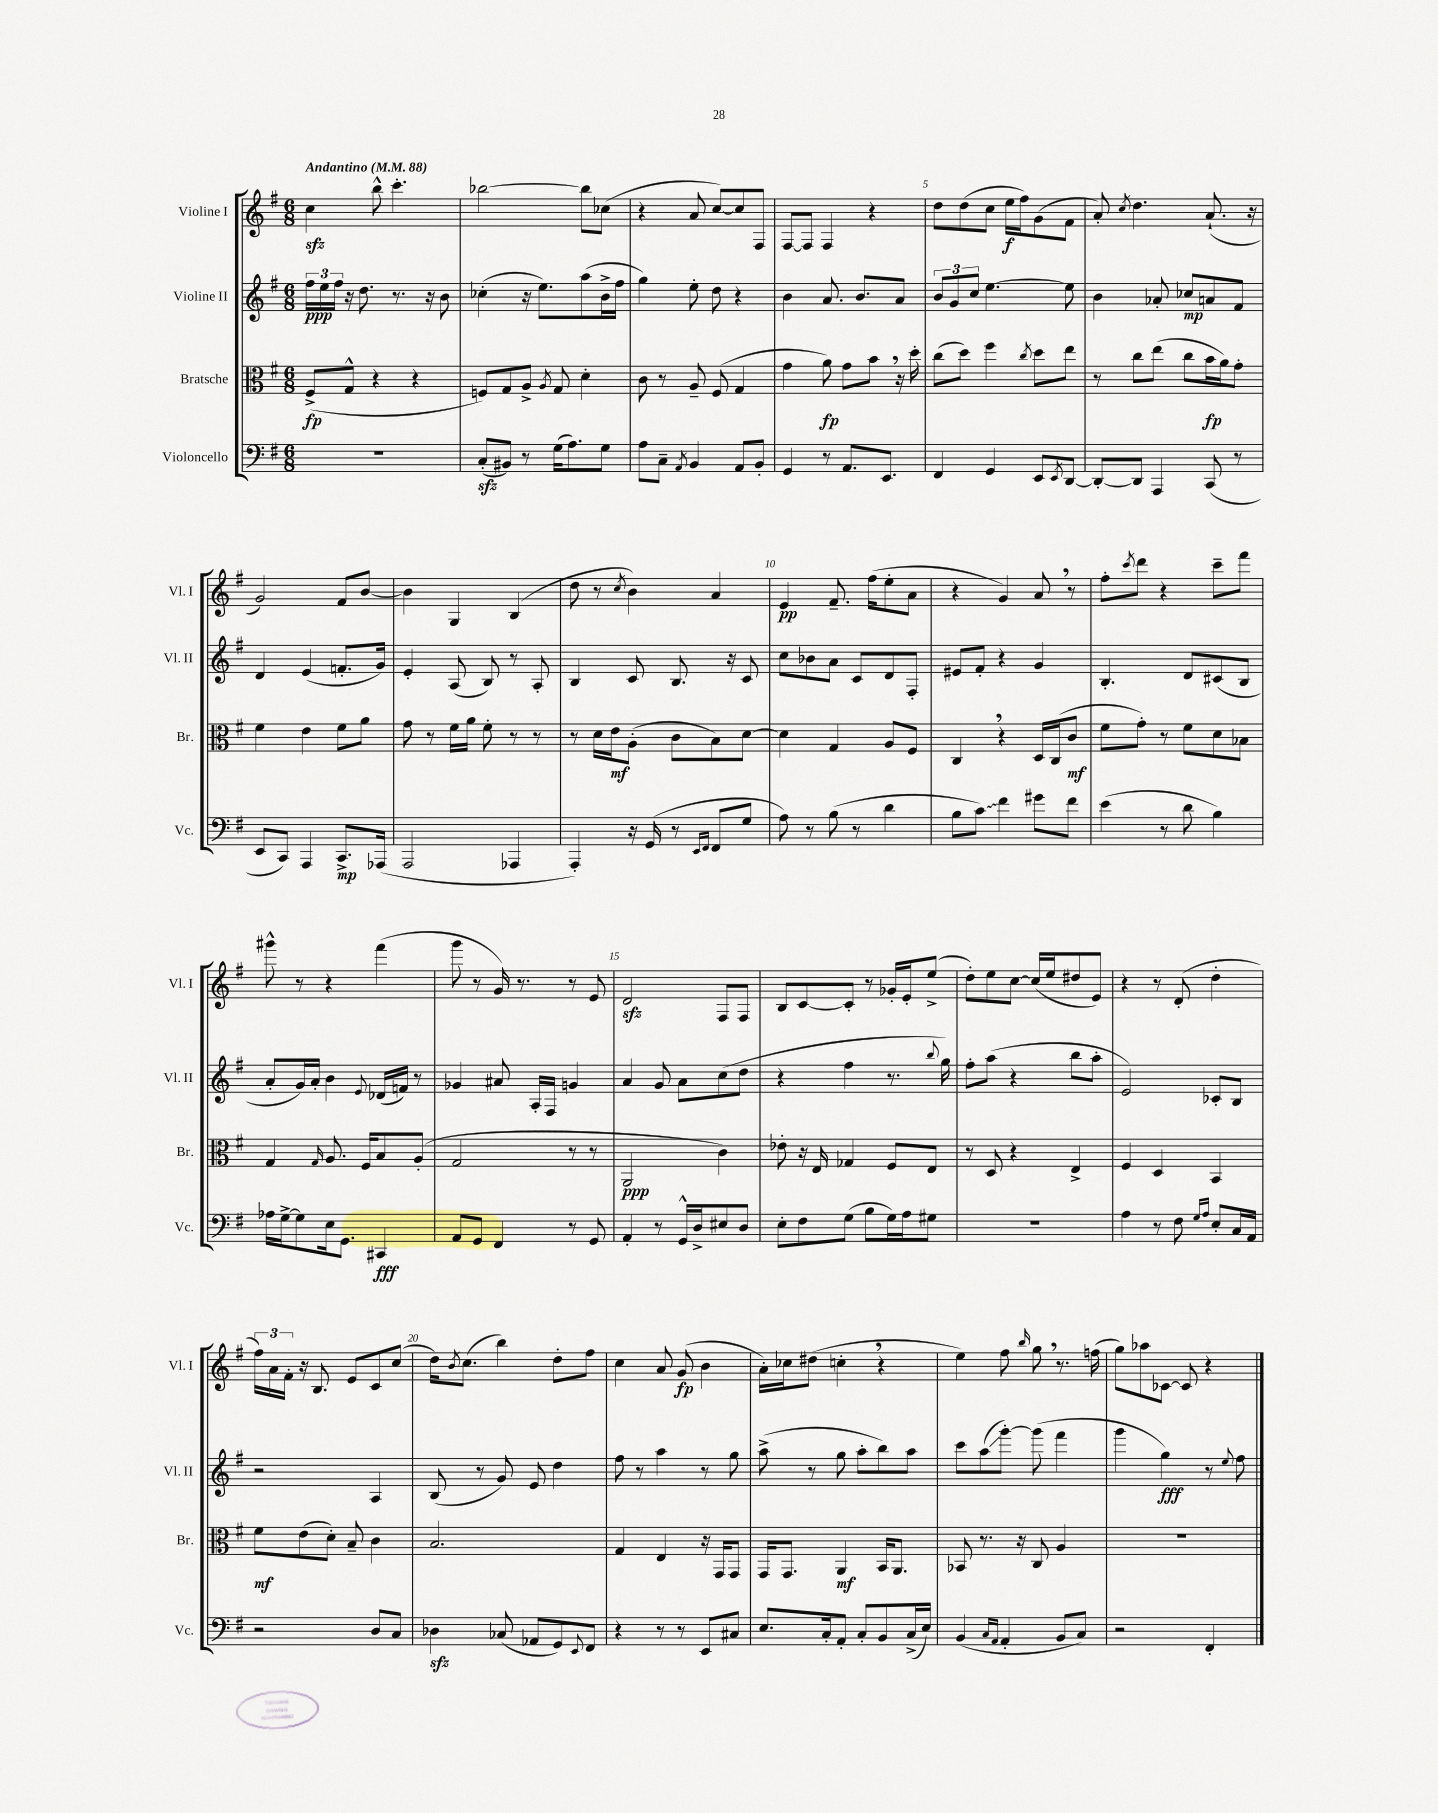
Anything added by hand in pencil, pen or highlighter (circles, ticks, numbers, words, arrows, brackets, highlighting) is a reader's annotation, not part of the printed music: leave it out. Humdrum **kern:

**kern	**kern	**kern	**kern
*staff4	*staff3	*staff2	*staff1
*clefF4	*clefC3	*clefG2	*clefG2
*k[f#]	*k[f#]	*k[f#]	*k[f#]
*M6/8	*M6/8	*M6/8	*M6/8
*MM88	*MM88	*MM88	*MM88
2.r	(8F#^	24ff#	4cc
.	.	24ee	.
.	.	24ff#	.
.	8G^^	16r	.
.	.	8.dd	.
.	4r	.	8bb^^
.	.	8.r	4.ccc'
.	4r	.	.
.	.	16r	.
.	.	8b	.
=	=	=	=
(8C'	8F)	(4cc-'	[2bb-
8BB#)	8G	.	.
8r	8A^	16r	.
.	.	8.ee)	.
.	8qA	.	.
(16G	8G	.	.
8.A)	.	.	.
.	4d'	(8aa	8bb-]
8G	.	16b^	(8cc-
.	.	16ff#	.
=	=	=	=
8A	8c	4gg)	4r
8C~	8r	.	.
8qAA	.	.	.
4BB	8A~	8ee'	8a
.	(8F#	8dd	[8cc)
8AA	4G	4r	8cc]
8BB'	.	.	8F#
=	=	=	=
4GG	4g	4b	[8F#
.	.	.	8F#]
8r	8a)	8.a	4F#
8.AA	8g	.	.
.	.	8.b	.
.	8b	.	4r
8.EE	.	.	.
.	16r	8a	.
.	16dd'	.	.
=	=	=	=
4FF#	(8cc	12b	8dd
.	.	12g	.
.	8dd)	.	(8dd
.	.	12cc	.
4GG	4ff#	[4.ee	8cc
.	.	.	16ee
.	.	.	16ff#)
.	8qcc	.	.
8EE	8dd	.	(8g
8qEE	.	.	.
[8DD	8ee	8ee]	8f#
=	=	=	=
8DD'_	8r	4b	8a')
.	.	.	8qcc
8DD]	8cc	.	4.dd
4AAA	(8ee	8a-'	.
.	8cc	8cc-	.
(8CC	16b	8a	(8.a`
.	16a)	.	.
8r	8g'	8f#	.
.	.	.	16r
=	=	=	=
8EE	4f#	4d	2g)
8CC)	.	.	.
4AAA	4e	(4e	.
8.CC^	8f#	8.f'	8f#
.	8a	.	[8b
(16AAA-	.	16g)	.
=	=	=	=
2AAA	8g	4e'	4b]
.	8r	.	.
.	16f#	(8A	4G
.	16a	.	.
.	8f#'	8B)	.
4AAA-	8r	8r	(4B
.	8r	8A'	.
=	=	=	=
4AAA')	8r	4B	8dd
.	16d	.	8r
.	16e	.	.
.	.	.	8qcc
16r	(8A'	8c	4b)
(16GG	.	.	.
8r	8c	8.B	.
16qqEE	.	.	.
16qqFF#	.	.	.
8FF#	8B)	.	4a
.	.	16r	.
8G	[8d	8c	.
=	=	=	=
8A)	4d]	8cc	4e
8r	.	8b-	.
(8B	4G	8a	8.f#~
8r	.	8c	.
.	.	.	(16ff#
4d	8A	8d	8ee'
.	8F#	8F#'	8a
=	=	=	=
8B	4C	8e#	4r
8c)	.	8f#'	.
4f#	4r	4r	4g)
8g#	16D	4g	8a
.	(16C	.	.
8f#	8c	.	8r
=	=	=	=
(4e	8f#	4.B'	8ff#'
.	.	.	8qccc
.	8g')	.	8ddd
8r	8r	.	4r
8d	8f#	8d	.
4B)	8d	(8c#	8ccc~
.	8B-	8B	8fff#
=	=	=	=
16A-	4G	8a'	8ggg#^^
[16G^	.	.	.
8G]	.	16g)	8r
.	.	16a'	.
.	16qqG	.	.
16E	8.A	4b	4r
8.GG	.	.	.
.	16F#	.	.
.	.	8qqe	.
4CC#	8B	(16d-	(4fff#
.	.	16f)	.
.	(8A'	8r	.
=	=	=	=
8AA	2G	4g-	8ggg
8GG	.	.	8r
4FF#	.	8a#	16g)
.	.	.	8.r
.	.	16A'	.
.	.	16F#	.
8r	8r	4g	8r
8GG	8r	.	8e
=	=	=	=
4AA'	2AA	4a	2d
8r	.	8g	.
16GG^^	.	8a	.
16D^	.	.	.
8E#	4c)	(8cc	8F#
8D	.	8dd	8F#
=	=	=	=
8E'	8e-'	4r	8B
8F#	16r	.	[8c
.	16E	.	.
(8G	4G-	4ff#	8c']
8B	.	.	8r
16G)	8F#	8.r	16g-'
16A	.	.	16e'
8G#	8E	.	(8ee^
.	.	8qqbb	.
.	.	16gg)	.
=	=	=	=
2.r	8r	8ff#'	8dd')
.	8D	(8aa	8ee
.	4r	4r	[8cc
.	.	.	(16cc]
.	.	.	16ee
.	4E^	8bb	8dd#
.	.	8aa'	8e)
=	=	=	=
4A	4F#	2e)	4r
8r	4D	.	8r
8F#	.	.	(8d'
16qqG	.	.	.
16qqA	.	.	.
8E'	4BB	8c-'	4dd'
16C	.	8B	.
16AA	.	.	.
=	=	=	=
2r	8f#	2r	24ff#)
.	.	.	24a
.	.	.	24f#'
.	(8e	.	16r
.	.	.	8.B
.	8d')	.	.
.	8B~	.	8e
8D	4c	4A	8c
8C	.	.	(8cc
=	=	=	=
4D-	2.B	(8B	16dd)
.	.	.	8qb
.	.	.	(8.cc
.	.	8r	.
(8C-	.	8g)	4bb)
8AA-	.	8e	.
8GG)	.	4dd	8dd'
8qqEE	.	.	.
8FF#	.	.	8ff#
=	=	=	=
4r	4G	8ff#	4cc
.	.	8r	.
8r	4E	4aa	8a
8r	.	.	(8g
8EE	16r	8r	4b
.	16GG	.	.
8C#	8GG	8gg	.
=	=	=	=
8.E	16GG	(8aa^	16a')
.	8.GG	.	16cc-
.	.	8r	(8dd#
16C'	.	.	.
8AA'	4AA	8gg	4cc'
8C'	.	8aa'	.
8BB	16BB	8bb)	4r
.	8.AA	.	.
(16C^	.	8aa	.
16E)	.	.	.
=	=	=	=
(4BB	8BB-	8ccc	4ee)
.	8.r	(8aa	.
16qqC	.	.	.
16qqAA	.	.	.
4AA'	.	[8ggg')	8ff#
.	16r	.	.
.	.	.	16qqbb
.	8C	(8ggg]	8gg
8BB	4A	4fff#	8.r
8C)	.	.	.
.	.	.	(16ff
=	=	=	=
2r	2.r	4ggg	8gg)
.	.	.	8aa-
.	.	4gg)	[8c-
.	.	.	8c-]
4FF#'	.	8r	4r
.	.	8qqee	.
.	.	8ff#	.
==	==	==	==
*-	*-	*-	*-
